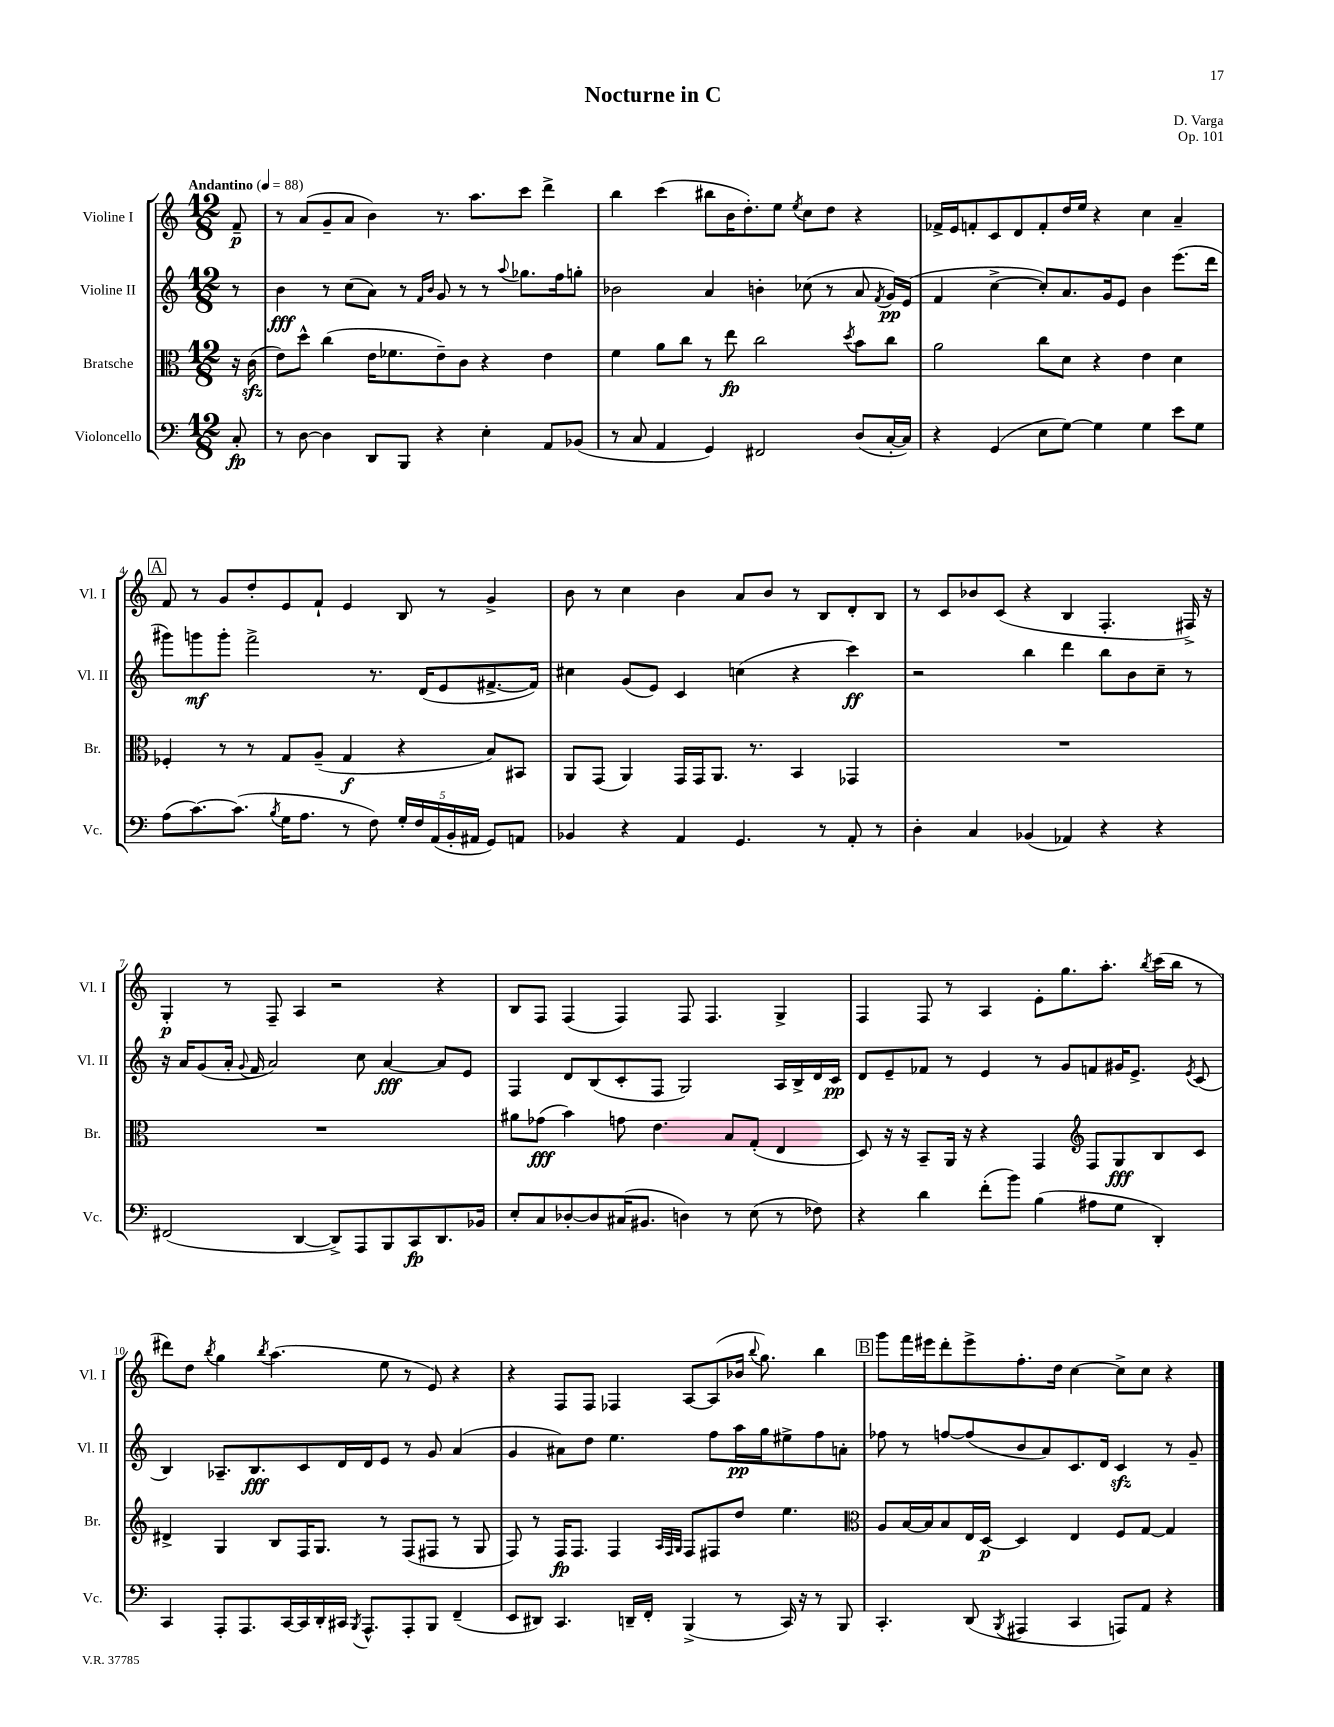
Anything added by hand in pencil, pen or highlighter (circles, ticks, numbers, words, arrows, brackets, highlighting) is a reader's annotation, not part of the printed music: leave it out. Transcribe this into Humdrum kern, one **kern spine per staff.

**kern	**kern	**kern	**kern
*staff4	*staff3	*staff2	*staff1
*clefF4	*clefC3	*clefG2	*clefG2
*k[]	*k[]	*k[]	*k[]
*M12/8	*M12/8	*M12/8	*M12/8
*MM88	*MM88	*MM88	*MM88
8C'	16r	8r	8f~
.	(16c	.	.
=	=	=	=
8r	8e)	4b	8r
[8D	8dd^^	.	(8a
4D]	(4cc	8r	8g~
.	.	(8cc	8a
8DD	16e	8a)	4b)
.	8.f-	.	.
8BBB	.	8r	.
.	.	16qqf	.
.	.	16qqb	.
4r	8e~)	8g	8.r
.	8c	8r	.
.	.	.	8.aa
4E'	4r	8r	.
.	.	8qqaa	.
.	.	8.gg-	8ccc
8AA	4e	.	4ddd^
.	.	16ff	.
(8BB-	.	8gg'	.
=	=	=	=
8r	4f	2b-	4bb
8C	.	.	.
4AA	8a	.	(4ccc
.	8cc	.	.
4GG)	8r	4a	8bb#
.	8ee	.	16b
.	.	.	8.dd')
2FF#	2cc	4b'	.
.	.	.	8ee
.	.	.	8qee
.	.	(8cc-	8cc
.	.	8r	8dd
.	8qdd	.	.
(8D	8b	8a	4r
.	.	8qf	.
[16C'	8cc	16g)	.
16C])	.	(16e	.
=	=	=	=
4r	2a	4f	16f-^
.	.	.	16e
.	.	.	8f'
(4GG	.	[4cc^	8c
.	.	.	8d
8E	8cc	8cc'])	8f'
[8G)	8d	8.a	16dd
.	.	.	16ee
4G]	4r	.	4r
.	.	16g	.
.	.	8e	.
4G	4e	4b	4cc
8e	4d	(8.eee	4a~
8G	.	.	.
.	.	16ddd	.
=	=	=	=
(8A	4F-'	8ggg#)	8f
[8.c)	.	8ggg	8r
.	8r	8ggg'	8g
(8.c]	.	.	.
.	8r	2fff^	8dd'
8qB	.	.	.
16G	8G	.	8e
8.A	.	.	.
.	(8A~	.	8f`
8r	4G	.	4e
8F)	.	8.r	.
20G'	4r	.	8B
20F	.	.	.
.	.	(16d	.
(20AA	.	.	.
.	.	8e	8r
20BB'	.	.	.
20AA#	.	.	.
8GG)	8B)	[8.f#^	4g^
8AA	8BB#	.	.
.	.	16f#])	.
=	=	=	=
4BB-	8AA	4cc#	8b
.	(8GG	.	8r
4r	4AA)	(8g	4cc
.	.	8e)	.
4AA	16GG	4c	4b
.	16GG	.	.
.	8.AA	.	.
4.GG	.	(4cc	8a
.	8.r	.	.
.	.	.	8b
.	4BB	4r	8r
8r	.	.	8B
8AA'	4GG-	4ccc)	8d'
8r	.	.	8B
=	=	=	=
4D'	1.r	2r	8r
.	.	.	8c
4C	.	.	8b-
.	.	.	(8c
(4BB-	.	4bb	4r
4AA-)	.	4ddd	4B
4r	.	8bb	4.F'
.	.	8b	.
4r	.	8cc~	.
.	.	8r	16F#^)
.	.	.	16r
=	=	=	=
(2FF#	1.r	16r	4G'
.	.	16a	.
.	.	(8g	.
.	.	16a'	8r
.	.	8qqg	.
.	.	16f	.
.	.	2a)	8F~
[4DD	.	.	4A
8DD^])	.	.	2r
8AAA	.	8cc	.
8BBB	.	[4a	.
8CC	.	.	.
8.DD	.	8a]	4r
.	.	8e	.
16BB-	.	.	.
=	=	=	=
8E'	8a#	4F	8B
8C	(8g-	.	8F
[8D-'	4b)	8d	(4F
8D-]	.	(8B	.
(16C#	8g	8c'	4F)
8.BB#	.	.	.
.	4.e	8F	.
4D)	.	2G)	8F
.	.	.	4.F
8r	8B	.	.
(8E	(8G'	.	.
8r	4E	16A	4G^
.	.	16B^	.
8F-)	.	16d	.
.	.	16c	.
=	=	=	=
4r	8D)	8d	4F
.	16r	8e~	.
.	16r	.	.
4d	8BB~	8f-	8F
.	16AA	8r	8r
.	16r	.	.
(8f'	4r	4e	4A
8b)	.	.	.
(4B	4GG	8r	8e'
.	.	8g	8.gg
*	*clefG2	*	*
8A#	8F	8f	.
.	.	.	8.aa'
8G	8G	16g#	.
.	.	8.e^	.
.	.	.	8qbb
4DD')	8B	.	(16ccc
.	.	.	16bb
.	.	8qe	.
.	8c	(8c	8r
=	=	=	=
4CC	4d#^	4B)	8ddd#)
.	.	.	8dd
.	.	.	8qbb
8AAA'	4G	8.A-~	4gg
8.AAA	.	.	.
.	.	8.B	.
.	.	.	8qbb
.	8B	.	(4.aa
[16CC	.	.	.
16CC]	16F	8c	.
16DD'	8.G	.	.
16CC#	.	16d	.
8qBBB	.	.	.
8.AAA^^	.	16d	.
.	8r	8e	8ee
8AAA'	(8F	8r	8r
8BBB	8F#	8g	8e)
(4FF~	8r	(4a	4r
.	8G	.	.
=	=	=	=
8EE	8F)	4g	4r
8DD#)	8r	.	.
4.CC	16F	8a#)	8F
.	8.F	.	.
.	.	8dd	8F
.	4F	4.ee	4F-
16DD~	.	.	.
16FF'	.	.	.
.	32qqA	.	.
.	32qqF	.	.
.	32qqG	.	.
(4BBB^	8F	.	[8A
.	8F#	8ff	(8A]
8r	8dd	16aa	16b-
.	.	.	8qqbb
.	.	16gg	8.gg)
16CC)	4.ee	8ee#^	.
16r	.	.	.
8r	.	8ff	4bb
8BBB	.	8a'	.
=	=	=	=
*	*clefC3	*	*
4.CC'	8A	8ff-	8ggg
.	[16B	8r	16fff
.	16B]	.	16eee#
.	8B	[8ff	8ddd'
(8DD	16E	(8ff]	8eee#^
.	[16D	.	.
8qBBB	.	.	.
4AAA#	4D]	8b	8.ff'
.	.	8a)	.
.	.	.	16dd
4CC	4E	8.c	[4cc
.	.	16d	.
8AAA)	8F	4c	8cc^]
8AA	[8G	.	8cc
4r	4G]	8r	4r
.	.	8g~	.
==	==	==	==
*-	*-	*-	*-
